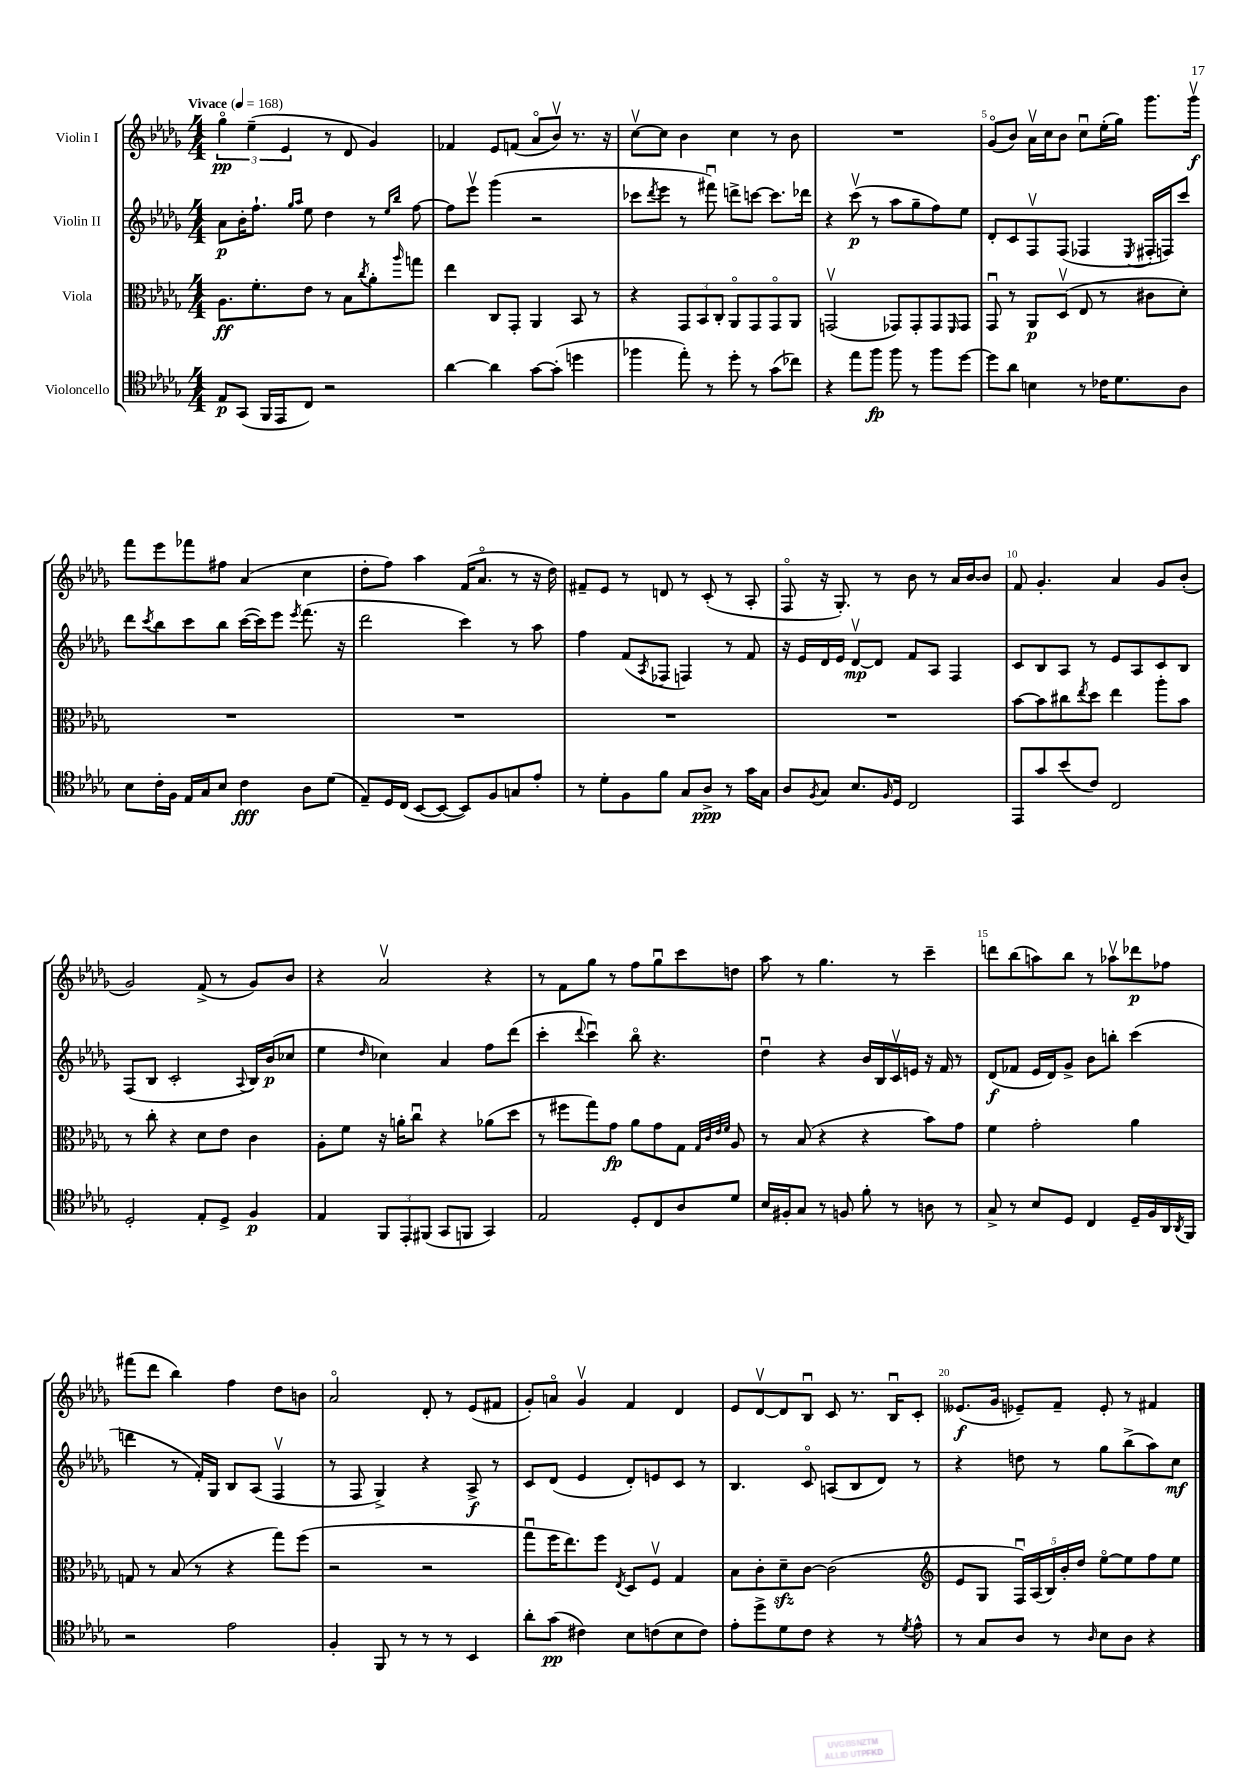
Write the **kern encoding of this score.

**kern	**kern	**kern	**kern
*staff4	*staff3	*staff2	*staff1
*clefC4	*clefC3	*clefG2	*clefG2
*k[b-e-a-d-g-]	*k[b-e-a-d-g-]	*k[b-e-a-d-g-]	*k[b-e-a-d-g-]
*M4/4	*M4/4	*M4/4	*M4/4
*MM168	*MM168	*MM168	*MM168
8E-	8.A-	8a-	6gg-o
(8GG-	.	16b-'	.
.	.	.	(6ee-~
.	8.f'	8.ff`	.
16FF	.	.	.
16EE-	.	.	.
.	.	.	6e-
.	.	16qqgg-	.
.	.	16qqaa-	.
8C)	8e-	8ee-	.
2r	8r	4dd-	8r
.	8B-	.	8d-
.	8qcc	.	.
.	8a-'	8r	4g-)
.	.	16qqee-	.
.	16qqaa-	16qqbb-	.
.	8gg	[8ff	.
=	=	=	=
[4a-	4ee-	8ff]	4f-
.	.	8eee-v	.
4a-]	8C	(4ggg-	8e-
.	8GG-'	.	(8f
[8g-	4AA-	2r	8a-o
(8g-']	.	.	8b-v)
4dd	8BB-	.	8.r
.	8r	.	.
.	.	.	16r
=	=	=	=
4ff-	4r	8ccc-	[8ccv
.	.	8qddd-	.
.	.	8eee-	8cc]
8ee-')	12GG-	8r	4b-
.	12BB-	.	.
8r	.	8fff#u)	.
.	12C'	.	.
8dd-'	8AA-o	8ddd^	4cc
8r	8GG-	[8ccc	.
(8g-	8GG-o	8.ccc]	8r
8cc-)	8AA-	.	8b-
.	.	16ddd-	.
=	=	=	=
4r	(2GGv	4r	1r
8ee-	.	(8cccv	.
8ff	.	8r	.
8ff	8GG-)	8aa-	.
8r	8GG-'	8gg-~	.
8ff	8GG-	8ff)	.
.	16qqFF	.	.
[8dd-	8GG-	8ee-	.
=	=	=	=
8dd-]	8GG-u	8d-'	(8g-o
8a-	8r	8c	8b-)
4B	8AA-	8Fv	16a-v
.	.	.	16cc
.	(8D-v	(8F	8b-
8r	8E-	4F-	8ccu
16c-	8r	.	(16ee-'
8.d-	.	.	16gg-)
.	.	8qE-	.
.	8c#	16F#'	8.ggg-
.	.	16F)	.
8A-	8d-')	8ccc	.
.	.	.	16ggg-v
=	=	=	=
8B-	1r	8ddd-	8fff
.	.	8qccc	.
16c'	.	8bb-	8eee-
16F	.	.	.
16E-	.	8ccc	8fff-
16G-	.	.	.
8B-	.	8bb-	8ff#
4c	.	([16ccc	(4a-
.	.	16ccc])	.
.	.	8eee-	.
.	.	8qeee-	.
8A-	.	(8.fff	4cc
(8d-	.	.	.
.	.	16r	.
=	=	=	=
8E-~)	1r	2ddd-	8dd-'
16D-	.	.	8ff)
(16C	.	.	.
[8BB-	.	.	4aa-
8BB-_	.	.	.
8BB-])	.	4ccc)	(16f
.	.	.	8.a-o
8F	.	.	.
8G	.	8r	8r
8e-'	.	8aa-	16r
.	.	.	16dd-)
=	=	=	=
8r	1r	4ff	8f#~
8d-'	.	.	8e-
8F	.	(8f	8r
.	.	8qA-	.
8f	.	8F-	8d
8G-	.	4F)	8r
8A-^	.	.	(8c'
8r	.	8r	8r
16g-	.	8f	8A-'
16G-	.	.	.
=	=	=	=
8A-	1r	16r	8Fo
.	.	16e-	.
8qF	.	.	.
8G-	.	16d-	16r
.	.	16e-	8.G-')
8.B-	.	[8d-v	.
.	.	8d-]	8r
16qqF	.	.	.
16D-	.	.	.
2C	.	8f	8b-
.	.	8A-	8r
.	.	4F	16a-
.	.	.	[16b-
.	.	.	8b-]
=	=	=	=
8EE-	[8b-	8c	8f
8g-	8b-]	8B-	4.g-'
(8b-	8cc#	8A-	.
.	8qee-	.	.
8c)	8dd-	8r	.
2C	4ee-	8e-	4a-
.	.	8A-	.
.	8aa-'	8c	8g-
.	8b-	8B-	(8b-'
=	=	=	=
2D-'	8r	(8F	2g-)
.	8cc'	8B-	.
.	4r	2c'	.
8E-'	8d-	.	(8f^
8D-^	8e-	.	8r
.	.	8qqA-	.
4F	4c	16B-)	8g-)
.	.	(16b-	.
.	.	8cc-	8b-
=	=	=	=
4E-	8A-'	4ee-	4r
.	8f	.	.
.	.	16qqdd-	.
12FF	16r	4cc-)	2a-v
.	16a'	.	.
12EE-'	.	.	.
.	8ccu	.	.
(12FF#	.	.	.
8GG-	4r	4a-	.
8FF	.	.	.
4GG-)	(8a-	8ff	4r
.	8dd-	(8ddd-	.
=	=	=	=
2E-	8r	4ccc'	8r
.	8ff#	.	8f
.	.	8qqddd-	.
.	8gg-)	4cccu)	8gg-
.	8g-	.	8r
8D-'	8a-	8bb-o	8ff
8C	8g-	4.r	8gg-u
8A-	8G-	.	8ccc
.	32qqG-	.	.
.	32qqc	.	.
.	32qqe-	.	.
.	32qqf	.	.
8d-	8A-	.	8dd
=	=	=	=
16B-	8r	4dd-u	8aa-
16F#'	.	.	.
8G-	(8B-	.	8r
8r	4r	4r	4.gg-
8F	.	.	.
8f'	4r	16b-	.
.	.	16B-	.
8r	.	16cv	8r
.	.	16e	.
8A	8b-)	16r	4ccc~
.	.	16f	.
8r	8g-	8r	.
=	=	=	=
8G-^	4f	(8d-	8ddd
8r	.	8f-	(8bb-
8B-	2g-'	16e-	8aa)
.	.	16d-)	.
8D-	.	8g-^	8bb-
4C	.	8b-	8r
.	.	8bb'	8aa-v
16D-~	4a-	(4ccc	8ddd-
16F	.	.	.
16AA-	.	.	8ff-
8qAA-	.	.	.
16FF	.	.	.
=	=	=	=
2r	8G	4ddd	(8fff#
.	8r	.	8ddd-
.	(8B-	8r	4bb-)
.	8r	16f')	.
.	.	16G-	.
2e-	4r	8B-	4ff
.	.	(8A-	.
.	8gg-)	4Fv	8dd-
.	(8ff	.	8b
=	=	=	=
4F'	2r	8r	2a-o
.	.	8F	.
8FF	.	4G-^)	.
8r	.	.	.
8r	2r	4r	8d-'
8r	.	.	8r
4BB-	.	8A-^	(8e-
.	.	8r	8f#
=	=	=	=
8a-'	8gg-u	8c	8g-')
(8g-	16ff	(8d-	8ao
.	8.ee-)	.	.
4c#)	.	4e-	4g-v
.	8ff	.	.
.	8qE-	.	.
8B-	8D-	8d-')	4f
(8c	8Fv	8e	.
8B-	4G-	8c	4d-
8c)	.	8r	.
=	=	=	=
8e-'	8B-	4.B-	8e-
8dd-^	8c'	.	[8d-v
8d-	8d-~	.	8d-]
8c	[8c	8co	8B-u
4r	(2c]	(8A	8c
.	.	8B-	8.r
8r	.	8d-)	.
.	.	.	16B-u
8qd-	.	.	.
8e-^^	.	8r	8c'
=	=	=	=
*	*clefG2	*	*
8r	8e-	4r	(8.e--
8G-	8G-	.	.
.	.	.	16g-
8A-	20Fu)	8dd	8e-~)
.	(20A-	.	.
.	20B-)	.	.
8r	.	8r	8f~
.	20b-'	.	.
.	20dd-	.	.
16qqA-	.	.	.
8B-	[8ee-o	8gg-	8e-'
8A-	8ee-]	(8bb-^	8r
4r	8ff	8aa-)	4f#
.	8ee-	8cc	.
==	==	==	==
*-	*-	*-	*-
